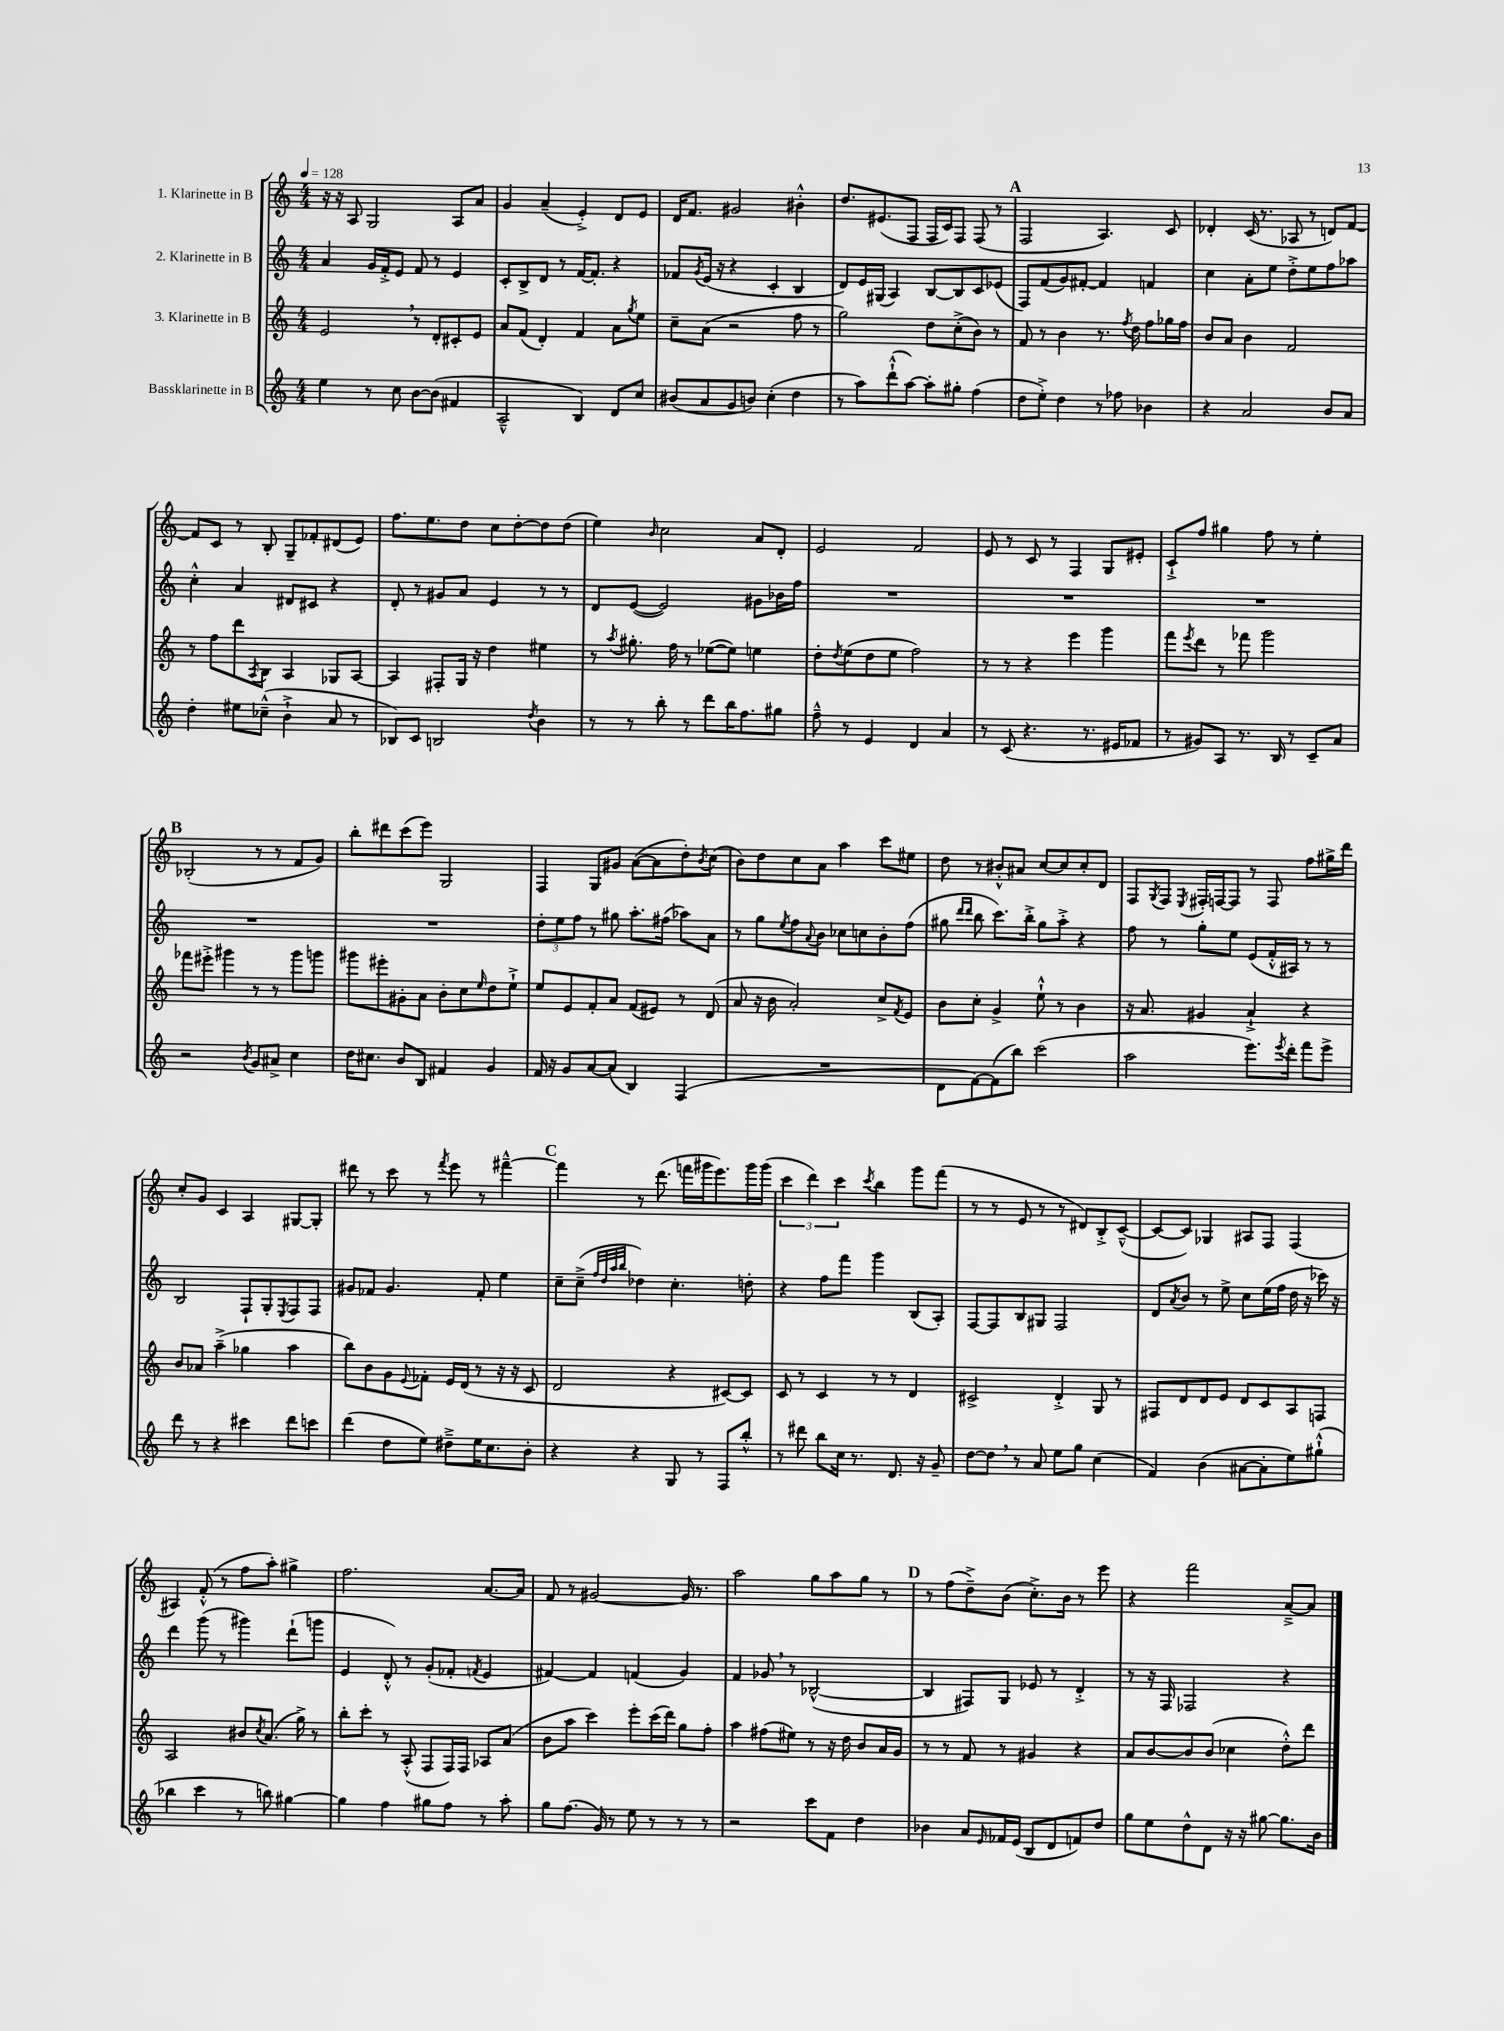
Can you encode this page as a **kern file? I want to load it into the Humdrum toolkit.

**kern	**kern	**kern	**kern
*staff4	*staff3	*staff2	*staff1
*clefG2	*clefG2	*clefG2	*clefG2
*k[]	*k[]	*k[]	*k[]
*M4/4	*M4/4	*M4/4	*M4/4
*MM128	*MM128	*MM128	*MM128
4ee	2e	4a	16r
.	.	.	16r
.	.	.	8A
8r	.	16g	2G
.	.	16f'^	.
8cc	.	8e	.
[8b	8r	8f	.
(8b]	8d'	8r	.
4f#	8c#'	4e	8A
.	8e	.	8a
=	=	=	=
2A~^^	8a	8c'	4g
.	(8f	8B^	.
.	4d')	8d	(4a~
.	.	8r	.
4B)	4f	[16f	4e'^)
.	.	8.f']	.
8d	8a	4r	8d
.	8qgg	.	.
8cc	8ee	.	8e
=	=	=	=
(8b#	8cc~	8f-	16d
.	.	.	8.f
.	.	8qg	.
8a	(8a	(16e	.
.	.	16r	.
8g	2r	4r	2g#
8b)	.	.	.
(4cc'	.	4c'	.
4dd	8ff	4B	4b#'^^
.	8r	.	.
=	=	=	=
8r	2gg)	8d)	8.dd
8aa)	.	16e	.
.	.	(16G#	(8.e#
(8ddd`^^	.	4A)	.
[8aa)	.	.	8F
8aa']	8dd	[8B	16F
.	.	.	16c)
8gg#'	(8cc'^	8B]	8F
(4ff	8b)	8c	(8F
.	8r	(8e-	8r
=	=	=	=
8dd	8f	8F)	2F
8ee'^)	8r	(8f	.
4dd	4b	8g)	.
.	.	[8f#'	.
8r	8.r	4f#]	4.A)
8ff-	.	.	.
.	8qff	.	.
.	16dd	.	.
4b-	8ff	4f	.
.	16gg-	.	8c
.	16ff	.	.
=	=	=	=
4r	8b	4cc	4d-'
.	8a	.	.
2a	4b	8a'	(16c
.	.	.	8.r
.	.	8ee	.
.	2f	8dd'^	8A-
.	.	8ee	8r
8b	.	8ff	8d)
8a	.	8aa-	[8f
=	=	=	=
4dd'	8r	4cc'^^	8f]
.	8ff	.	8c
8ee#	8ddd	4a	8r
.	8qA	.	.
(8cc-~^^	8B	.	8B'
4b`^	4A	8d#	8G~
.	.	8c#	8f-'
8a	8G-	4r	(8d#
8r	[8A	.	8e)
=	=	=	=
8B-)	4A]	8d'	8.ff
8c	.	8r	.
.	.	.	8.ee
2B	8F#'	8g#	.
.	16G	8a	8dd
.	16r	.	.
.	4dd	4e	8cc
.	.	.	[8dd'
8qdd	.	.	.
4b	4ee#	8r	8dd]
.	.	8r	(8dd
=	=	=	=
8r	8r	8d	4ee)
.	8qaa	.	.
8r	8.gg#'	([8e	.
.	.	.	16qqb
8bb'	.	2e])	2cc
.	16ff	.	.
8r	8r	.	.
8ddd	([8ee-	.	.
16bb	8ee-])	.	.
8.ff	.	.	.
.	4ee	8g#	8a
8gg#	.	16b-	8d'
.	.	16ff	.
=	=	=	=
8ff~^^	8dd'	1r	2e
.	8qdd	.	.
8r	(8ee	.	.
4e	8dd	.	.
.	8ee	.	.
4d	2ff)	.	2f
4a	.	.	.
=	=	=	=
8r	8r	1r	8e
(8c	8r	.	8r
4.r	4r	.	8c
.	.	.	8r
.	4eee	.	4F
8.r	.	.	.
.	4ggg	.	8G
16e#	.	.	.
8f-	.	.	8e#'
=	=	=	=
8r	8fff	1r	8c`^
.	8qeee	.	.
8g#)	8ddd	.	8ff
8A	8r	.	4gg#
8.r	8fff-	.	.
.	2ggg	.	8ff
16B	.	.	.
8r	.	.	8r
8c~	.	.	4ee'
8a	.	.	.
=	=	=	=
2r	8fff-	1r	(2B-'
.	8eee#'^	.	.
.	4ggg#	.	.
8qb	.	.	.
8g	8r	.	8r
8a#^	8r	.	8r
4cc	8ggg#	.	8f
.	8ggg	.	8g)
=	=	=	=
16dd	8ggg#	1r	8bb'
8.cc#	.	.	.
.	8eee#'	.	8ddd#
8b	8g#'	.	(8ccc
8B	8a	.	8eee)
4f#	8b'	.	2G
.	8cc	.	.
.	16qqee	.	.
4g	8dd	.	.
.	8ee`^	.	.
=	=	=	=
16f	8ee	12dd'	4F
16r	.	.	.
.	.	12ee	.
8g	8e	.	.
.	.	12ff	.
[8a	8f'	8r	8G
(8a]	8a	8gg#	8g#
4B)	(8f	8.aa'	([8a
.	8e#)	.	8a]
.	.	(16ff#	.
(4F	8r	8aa-)	8dd')
.	.	.	8qb
.	(8d	8a	(8cc
=	=	=	=
1r	8a	8r	8b)
.	16r	8gg	8dd
.	16b	.	.
.	.	8qee	.
.	2a')	8ff	8cc
.	.	8qqa	.
.	.	8b	8a
.	.	8cc-	4aa
.	.	8cc	.
.	8cc^	8b'	8ccc
.	8qf	.	.
.	8e	(8ff	8ee#
=	=	=	=
8d	8b	8gg#	8dd
.	.	16qqddd	.
.	.	16qqddd	.
[8f)	8cc'	8bb	8r
(8f]	4g^	8.ccc)	8b#'^^
8bb)	.	.	8a#
.	.	16bb'^	.
(2ccc	8ee`^^	8gg#	[8cc
.	8r	8aa'^	8cc]
.	4b	4r	8cc'
.	.	.	8d
=	=	=	=
2aa	16r	8ff	8F
.	8.a	.	.
.	.	.	8qG
.	.	8r	8F
.	.	.	8qE
.	4g#	8gg'	16F#'
.	.	.	[16F
.	.	8ee	8F]
8.eee)	4a`^	(8e	8r
.	.	16f'^^	8F
8qeee	.	.	.
16ddd'	.	16A#)	.
8fff	4r	8r	8ff
8eee^	.	8r	16gg#^
.	.	.	16ddd
=	=	=	=
8ddd	8b	2B	8cc'
8r	8a-	.	8g
4r	(4aa~^	.	4c
4ccc#	4gg-	8F`	4A
.	.	8G'	.
.	.	8qE	.
8ddd	4aa	8F	[8G#
8ccc	.	8F	8G#']
=	=	=	=
(4ddd	8bb)	8g#	8ddd#
.	8b	8f-	8r
8dd	8g	4.g#	8ccc
.	8qqe	.	.
8ee)	8f-'	.	8r
.	.	.	8qfff
8dd#~^	16e	.	8eee
.	(16d	.	.
16ee	8r	8f-'	8r
8.cc	.	.	.
.	16r	4ee	[4fff#~^^
.	16r	.	.
8b'	8c	.	.
=	=	=	=
4r	2d	8cc~	4fff#]
.	.	(8cc~^	.
.	.	32qqff	.
.	.	32qqdd	.
.	.	32qqaa	.
.	.	32qqbb	.
4r	.	4dd-)	8r
.	.	.	(8.ddd
8G	4r	4.cc'	.
.	.	.	16fff
8r	.	.	16ggg#
.	.	.	8.eee)
8F	[8c#)	.	.
8bb'^^	8c#]	8dd'	16ggg#
.	.	.	(16ggg#
=	=	=	=
8r	8c	4r	6ccc
8ddd#	8r	.	.
.	.	.	6ddd)
8bb	4c	8ff	.
.	.	.	6ccc
16cc	.	8fff	.
8.r	.	.	.
.	.	.	8qccc
.	8r	4ggg	4bb
8.d	8r	.	.
.	4d	(8B	8ggg
16r	.	.	.
8g~	.	8A')	(8fff
=	=	=	=
[8dd	2c#^	[8F	8r
8dd]	.	8F]	8r
8r	.	8B	8e
8a	.	8G#	8r
8ee	4d'^	2F	8r
8gg	.	.	8d#)
(4cc	8G	.	8B'^
.	8r	.	([8c~^^
=	=	=	=
4f)	8F#	8d	8c_
.	.	8qa	.
.	8d	8b	8c])
(4b	8d	8r	4G-
.	8e	8ee^	.
[8a#	8d	8cc	8A#
8a#']	8c	(16ee	8F
.	.	16ff	.
8ee)	8A	16dd	(4F
.	.	16r	.
(8gg#`^^	8F	16ccc-)	.
.	.	16r	.
=	=	=	=
4bb-	2A	4ddd	4A#)
4ccc	.	(8ggg	(8f'^^
.	.	8r	8r
8r	8b#	4ggg#)	8ff
.	8qcc	.	.
8bb)	(8.a	.	8aa')
[4gg#	.	(8ddd`	4gg#^
.	16gg^)	.	.
.	8r	8ggg	.
=	=	=	=
4gg#]	8bb'	4e	2.ff
.	8ccc'	.	.
4ff	8r	8d'^^)	.
.	(8A'^^	8r	.
8gg#	8F	(8g'	.
8ff	16F)	8f-'	.
.	16F	.	.
.	.	8qf	.
8r	8A-	4e	[8.a
8aa'	(8a	.	.
.	.	.	16a]
=	=	=	=
8gg	8b	[4f#)	8f
(8.ff	8aa	.	8r
.	4ccc)	4f#]	[2g#
16g)	.	.	.
8r	.	.	.
8ee	8eee'	(4f	.
8r	(16ccc	.	.
.	16ddd)	.	.
8r	8gg	4g)	16g#]
.	.	.	8.r
8r	8ff'	.	.
=	=	=	=
2r	4aa	4f	2aa
.	(8ff#	8g-	.
.	8ee#)	8r	.
8ccc	8r	([2B-^^	8gg
8f	16r	.	8aa
.	16dd	.	.
4dd	8b	.	8gg
.	16a	.	8r
.	16g	.	.
=	=	=	=
4b-	8r	4B-]	8r
.	8r	.	(8ff
8a	8f	8F#)	8dd~^)
16qqe	.	.	.
16f-	8r	8G	(8b
(16e	.	.	.
8B	4g#	8e-	8.cc'^)
8d	.	8r	.
.	.	.	16b
8f)	4r	4d'^	8r
8dd	.	.	8eee
=	=	=	=
8gg	8a	8r	4r
8ee	[8b	16r	.
.	.	16F	.
8dd^^	8b]	2F-	2fff
8d	(8b	.	.
16r	4cc-	.	.
16r	.	.	.
[8gg#	.	.	.
8.gg#]	8dd'^^)	4r	[8a~^
.	8ddd	.	8a]
16b	.	.	.
==	==	==	==
*-	*-	*-	*-
